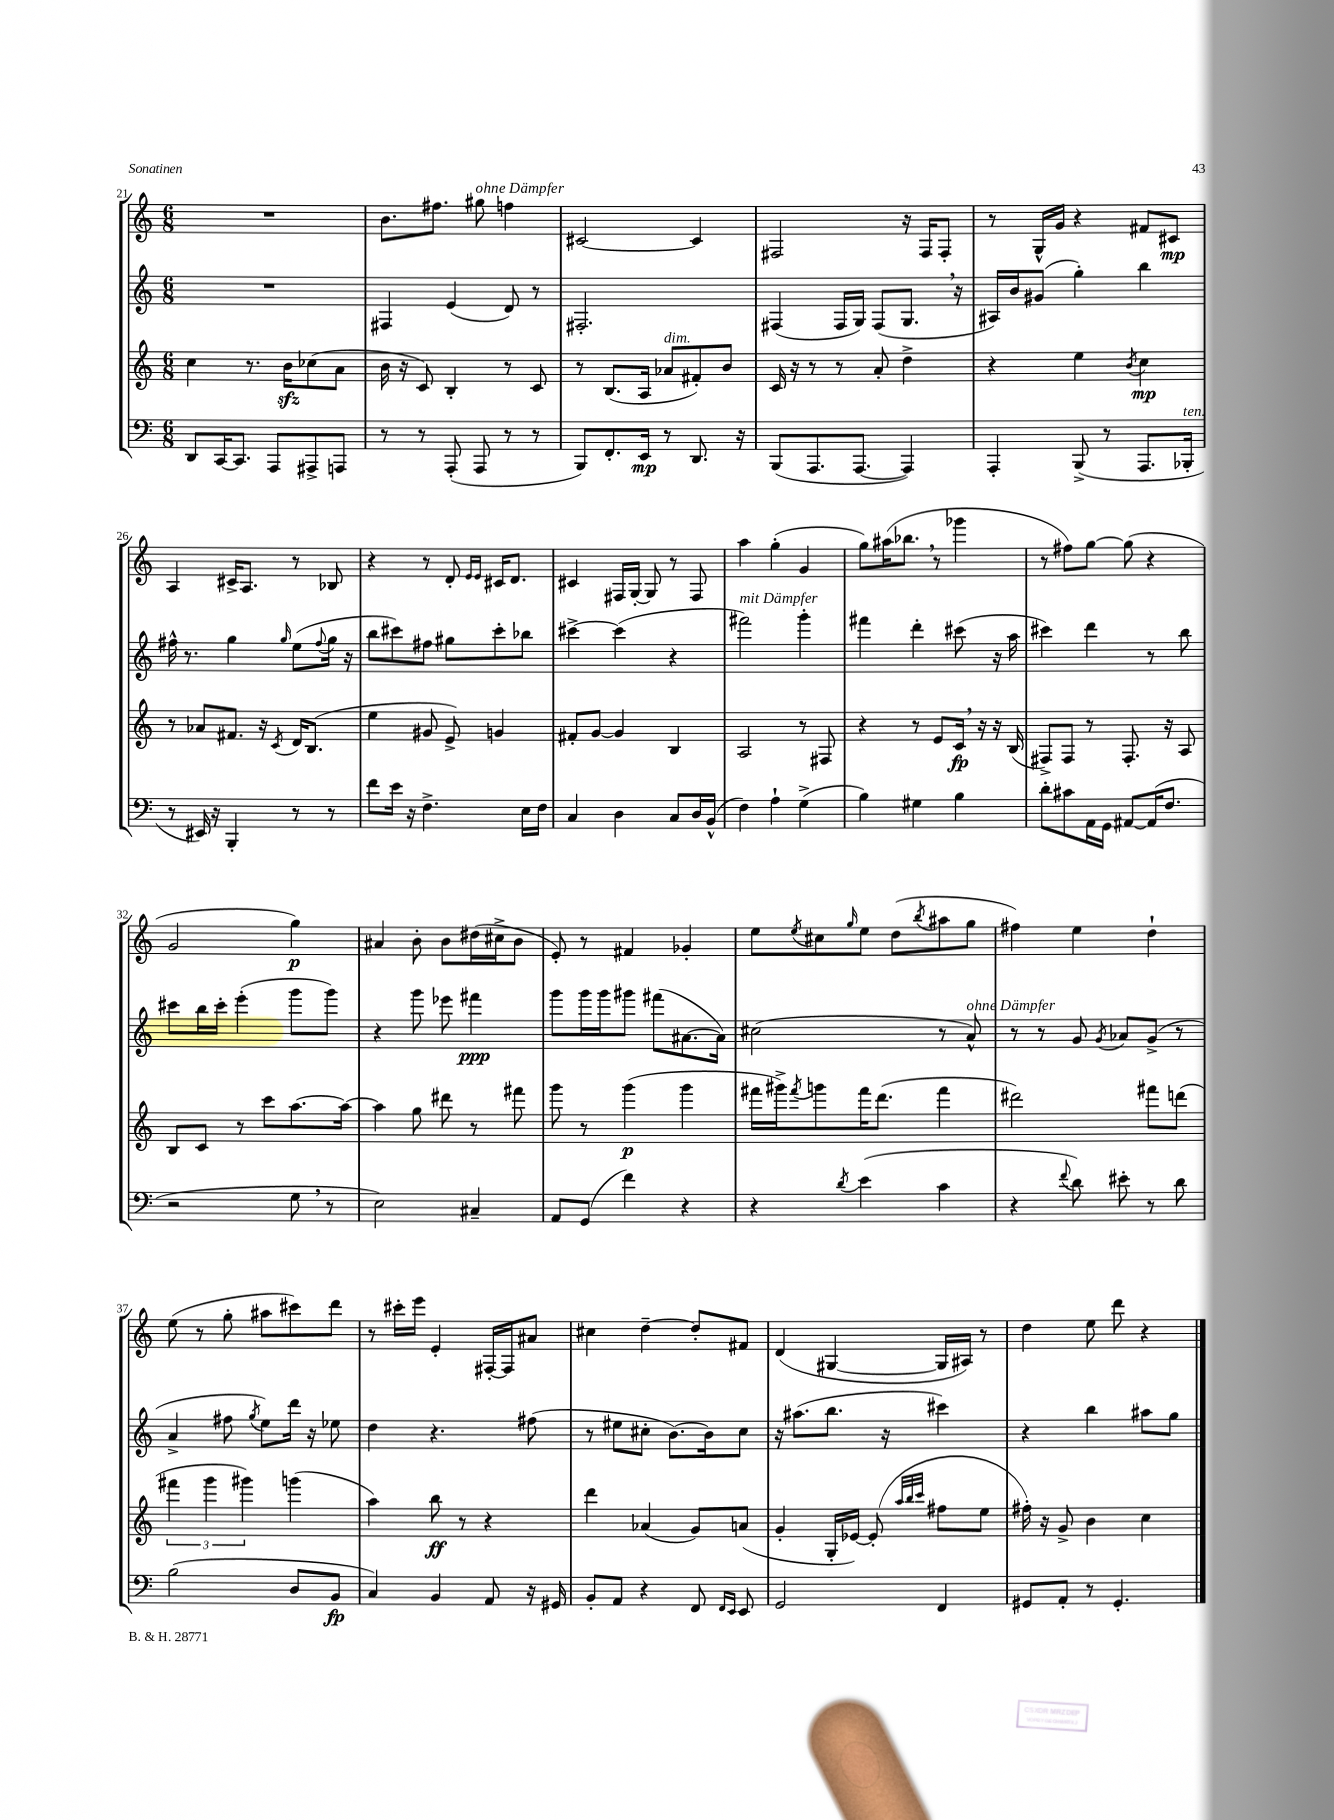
<<
\new StaffGroup <<
\new Staff = "s0" {
    \clef treble \key c \major \numericTimeSignature \time 6/8
    R2. |
    b'8. fis''8. gis''8^\markup { \italic "ohne Dämpfer" } f''4 |
    cis'2~ cis'4 |
    fis2 r16 fis16 fis8-. |
    r8 g16-^ g'16 r4 fis'8 cis'8\mp |
    a4 cis'16-> a8. r8 bes8 |
    r4 r8 d'8-. \grace { e'16 e'16 } cis'16 d'8. |
    cis'4 fis16 g16~-. g8 r8 fis8 |
    a''4 g''4-.( g'4 |
    g''8) ais''16( bes''8. \breathe r8 ges'''4 |
    r8 fis''8) g''8~ g''8( r4 |
    g'2 g''4\p) |
    ais'4 b'8-. b'8 dis''16( cis''16-> b'8 |
    e'8-.) r8 fis'4 ges'4-. |
    e''8 \acciaccatura { e''8 } cis''8 \grace { g''16 } e''8 d''8( \acciaccatura { b''8 } ais''8 g''8 |
    fis''4) e''4 d''4-! |
    e''8( r8 g''8-. ais''8 cis'''8) d'''8 |
    r8 cis'''16-. e'''16 e'4-. fis16~-. fis16 ais'8 |
    cis''4 d''4~-- d''8-. fis'8 |
    d'4( gis4~ gis16 ais16) r8 |
    d''4 e''8 d'''8 r4 \bar "|." |
}
\new Staff = "s1" {
    \clef treble \key c \major \numericTimeSignature \time 6/8
    R2. |
    fis4 e'4( d'8) r8 |
    fis2.-. |
    fis4( fis16 g16) fis8( g8. \breathe r16 |
    ais16) b'16 gis'8( g''4-.) b''4 |
    fis''16-^ r8. g''4 \grace { g''16 } e''8( \appoggiatura { fis''8 } g''16 r16 |
    b''8 cis'''8) fis''8 gis''8 cis'''8-. bes''8 |
    cis'''4~-> cis'''4( r4 |
    fis'''2^\markup { \italic "mit Dämpfer" }) g'''4-. |
    fis'''4 d'''4-. cis'''8( r16 a''16 |
    cis'''4) d'''4 r8 b''8 |
    cis'''8 b''16 cis'''16-. e'''4-.( g'''8 g'''8) |
    r4 g'''8 ees'''8 fis'''4\ppp |
    g'''8 g'''16 g'''16 gis'''8 fis'''8( ais'8.~ ais'16) |
    cis''2( r8 a'8-^^\markup { \italic "ohne Dämpfer" }) |
    r8 r8 g'8 \acciaccatura { g'8 } aes'8 g'8->( r8 |
    a'4-> fis''8 \acciaccatura { g''8 } e''8) d'''16 r16 ees''8 |
    d''4 r4. fis''8( |
    r8 eis''8 cis''8-. b'8.~) b'16 cis''8 |
    r16 ais''8.( b''8. r16 cis'''4) |
    r4 b''4 ais''8 g''8 \bar "|." |
}
\new Staff = "s2" {
    \clef treble \key c \major \numericTimeSignature \time 6/8
    c''4 r8. b'16\sfz ces''8( a'8 |
    b'16 r16 c'8) b4-. r8 c'8 |
    r8 b8.( a16 aes'8^\markup { \italic "dim." } fis'8-.) b'8 |
    c'16 r16 r8 r8 a'8-. d''4-> |
    r4 e''4 \acciaccatura { b'8 } c''4\mp |
    r8 aes'8 fis'8. r16 \acciaccatura { c'8 } d'16 b8.( |
    e''4 gis'8 e'8->) g'4 |
    fis'8-. g'8~ g'4 b4 |
    a2 r8 fis8 |
    r4 r8 e'8 c'16\fp \breathe r16 r16 b16( |
    fis8->) fis8 r8 fis8.-. r16 a8 |
    b8 c'8 r8 c'''8 a''8.~ a''16~ |
    a''4 g''8 dis'''8 r8 fis'''8 |
    g'''8 r8 g'''4\p( g'''4 |
    fis'''16 gis'''16->) \acciaccatura { fis'''8 } g'''8 fis'''16 d'''8.( fis'''4 |
    dis'''2) fis'''8 d'''8( |
    \tuplet 3/2 { fis'''4 g'''4 gis'''4) } g'''4( |
    a''4) b''8\ff r8 r4 |
    d'''4 aes'4( g'8) a'8( |
    g'4-. g16-. ees'16~) ees'8-.( \grace { a''32 b''32 c'''32 } fis''8 e''8 |
    fis''16-.) r16 g'8-> b'4 c''4 \bar "|." |
}
\new Staff = "s3" {
    \clef bass \key c \major \numericTimeSignature \time 6/8
    d,8 c,16~ c,8. a,,8 ais,,8-> a,,8 |
    r8 r8 a,,8-.( a,,8 r8 r8 |
    b,,8) f,8.-. e,16\mp r8 d,8. r16 |
    b,,8( a,,8. a,,8.~ a,,4) |
    a,,4-. b,,8->( r8 a,,8. bes,,16-.^\markup { \italic "ten." } |
    r8 eis,16) r16 b,,4-. r8 r8 |
    f'8 e'16 r16 f4.-> e16 f16 |
    c4 d4 c8 d16 b,16-^( |
    f4) a4-! g4->( |
    b4) gis4 b4 |
    d'8-. cis'8 a,16 g,16 ais,8~ ais,16( f8. |
    r2 g8 \breathe r8 |
    e2) cis4-- |
    a,8 g,8( f'4) r4 |
    r4 \acciaccatura { d'8 } e'4( c'4 |
    r4 \appoggiatura { f'8 } d'8) eis'8-. r8 d'8 |
    b2( d8 b,8\fp |
    c4) b,4 a,8 r16 gis,16 |
    b,8-. a,8 r4 f,8 \grace { f,16 e,16 } e,8 |
    g,2 f,4 |
    gis,8 a,8-. r8 gis,4.-. \bar "|." |
}
>>
>>
\layout { \context { \Score currentBarNumber = #21 } }
